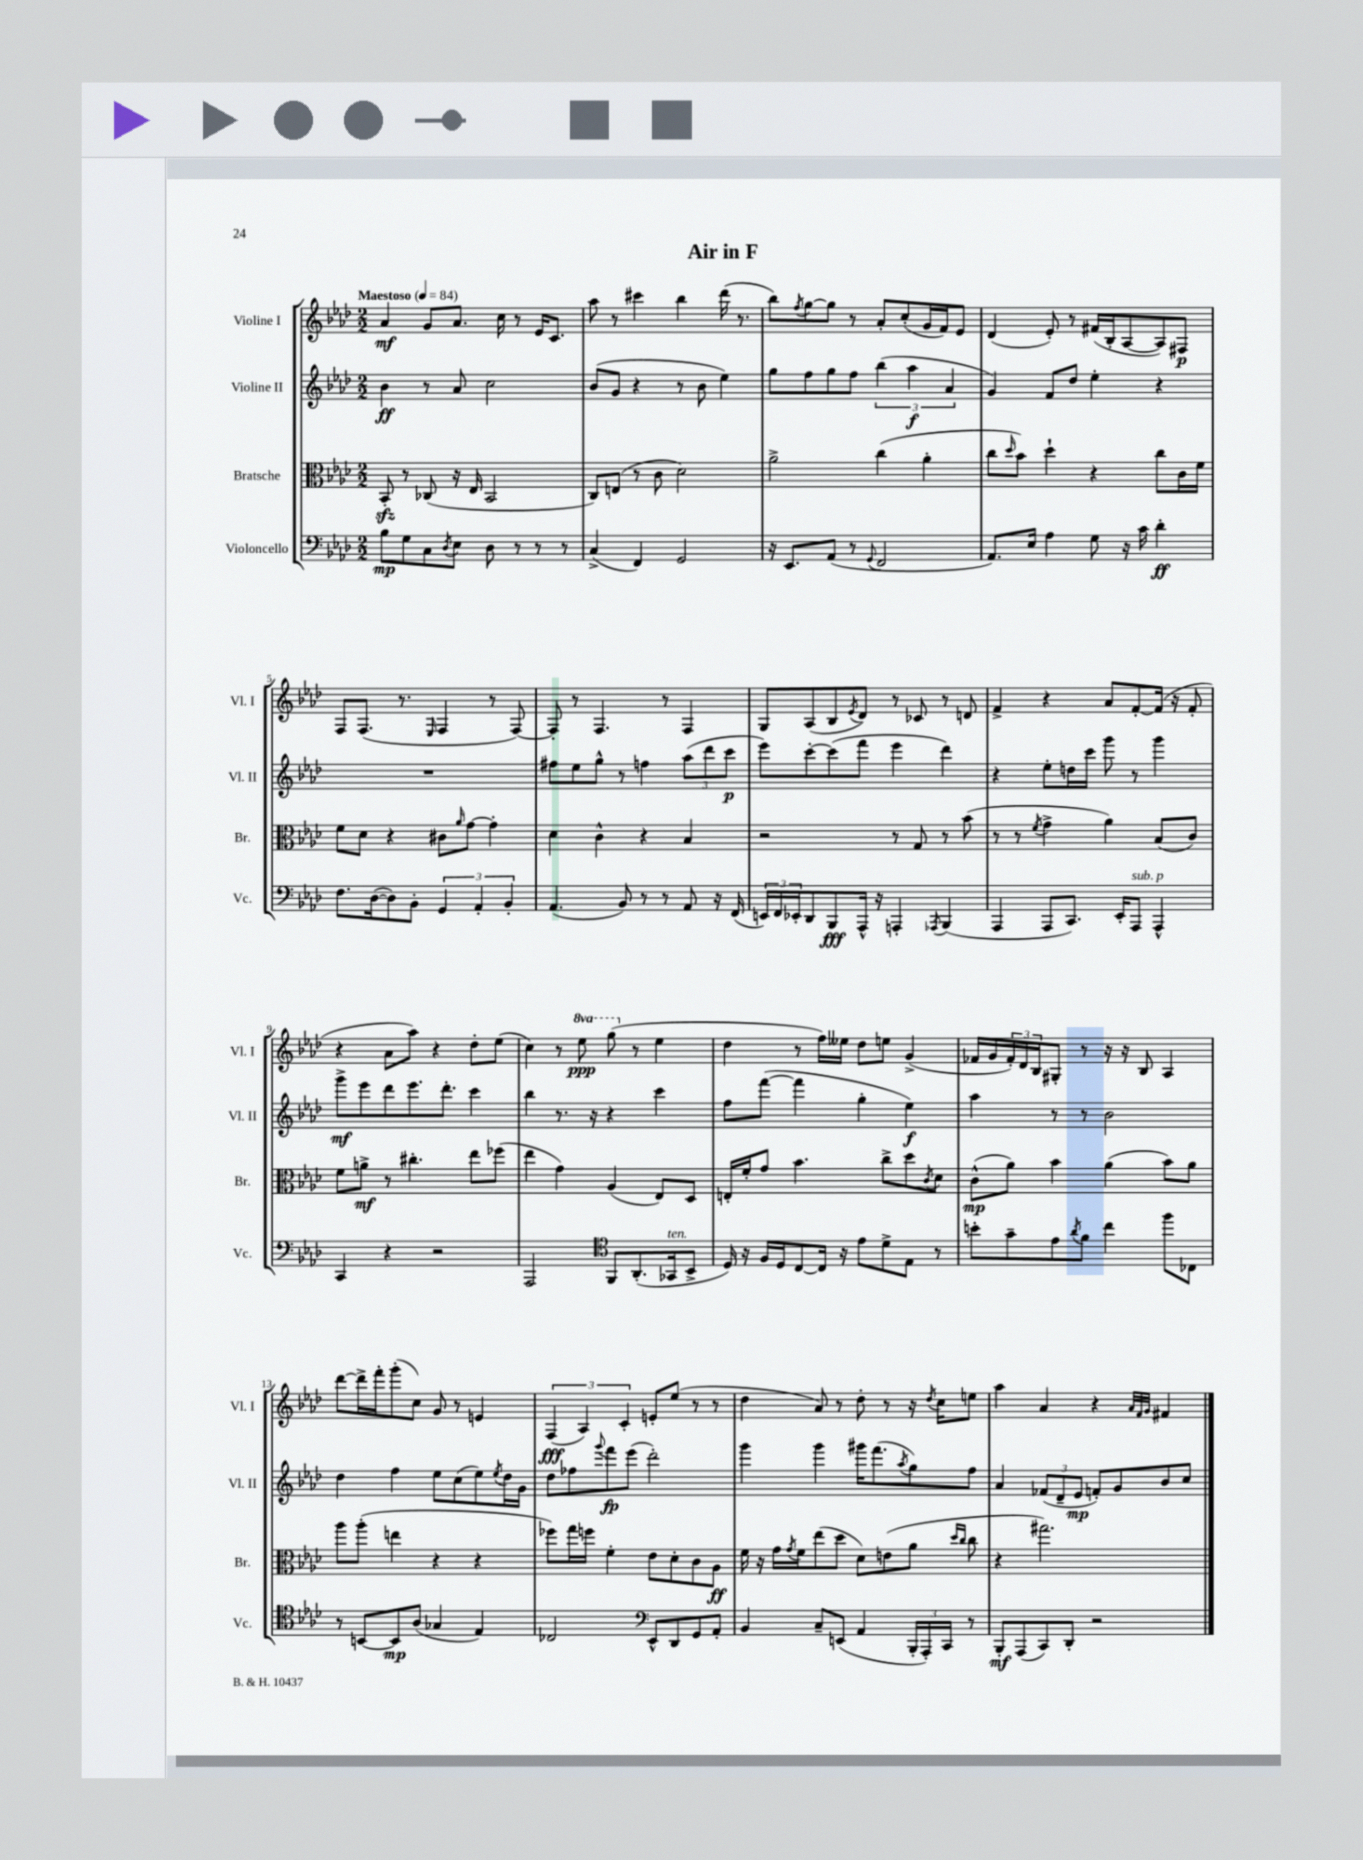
\header { title = "Air in F" }
<<
\new StaffGroup <<
\new Staff = "s0" \with { instrumentName = "Violine I" shortInstrumentName = "Vl. I" } {
    \clef treble \key aes \major \numericTimeSignature \time 2/2 \set Staff.ottavationMarkups = #ottavation-simple-ordinals \tempo "Maestoso" 4 = 84
    aes'4\mf g'8 aes'8. c''16 r8 ees'16 c'8. |
    aes''8 r8 cis'''4 bes''4 des'''16( r8. |
    bes''8) \acciaccatura { f''8 } g''8~ g''8 r8 aes'8-. c''8-.( g'16 f'16) ees'8 |
    des'4( ees'8-.) r8 fis'16( bes16-. aes8~ aes8) fis8\p |
    f8 f8.( r8. \grace { ees16 } f4 r8 f8~) |
    f8-. r8 f4. r8 f4 |
    g8 aes8( bes8 \acciaccatura { ees'8 } des'8) r8 ces'8 r8 d'8 |
    f'4-> r4 aes'8 f'8~-. f'16( r16 f'8-. |
    r4 aes'8 aes''8) r4 des''8-. ees''8( |
    c''4) r8 \ottava #1 ees'''8\ppp g'''8( \ottava #0 r8 ees''4 |
    des''4 r8 f''16) eeses''16 des''8 e''8 g'4->( |
    fes'16 g'16 \tuplet 3/2 { fes'16-.) des'16 bes16 } gis8-. r8 r16 r16 bes8 aes4 |
    des'''8~ des'''16-> f'''16-. g'''8-.( c''8) g'8 r8 e'4 |
    \tuplet 3/2 { f4\fff( aes4) c'4-. } e'8-. ees''8( r8 r8 |
    des''4 aes'8) r8 des''8-. r8 r16 \acciaccatura { des''8 } c''16 e''8 |
    aes''4 aes'4 r4 \grace { aes'32 f'32 g'32 } fis'4 \bar "|." |
}
\new Staff = "s1" \with { instrumentName = "Violine II" shortInstrumentName = "Vl. II" } {
    \clef treble \key aes \major \numericTimeSignature \time 2/2
    bes'4\ff r8 aes'8 c''2 |
    bes'8( g'8 r4 r8 bes'8 ees''4) |
    g''8 f''8 g''8 f''8 \tuplet 3/2 { bes''4( aes''4\f aes'4 } |
    g'4) f'8 des''8 ees''4-. r4 |
    R1 |
    fis''8 ees''8 g''8-^ r8 f''4 \tuplet 3/2 { aes''8( des'''8 c'''8\p } |
    ees'''8) c'''8~-. c'''8( f'''8 ees'''4 des'''4) |
    r4 ees''8-. d''16 c'''16 g'''8 r8 g'''4 |
    g'''8->\mf ees'''8 des'''8 ees'''8. des'''8.-. c'''4 |
    bes''4 r8. r16 r4 c'''4 |
    f''8 f'''8~( f'''4 g''4-. ees''4\f) |
    aes''4 r8 r8 bes'2 |
    des''4 f''4 ees''8 c''8( ees''8) \acciaccatura { ees''8 } des''16 g'16 |
    des''8 fes''8 \appoggiatura { g'''8 } f'''8\fp ees'''8( des'''2-.) |
    g'''4 g'''4 gis'''16 f'''8.( \acciaccatura { aes''8 } g''8) f''8 |
    aes'4 \tuplet 3/2 { fes'8( des'8-- ees'8\mp } f'8-.) g'8 bes'8 c''8 \bar "|." |
}
\new Staff = "s2" \with { instrumentName = "Bratsche" shortInstrumentName = "Br." } {
    \clef alto \key aes \major \numericTimeSignature \time 2/2
    bes,8-.\sfz r8 ces8( r16 ees16 bes,2 |
    c8) e8( r8 c'8 des'2) |
    aes'2-> c''4( aes'4-. |
    c''8 \grace { des''16 } bes'8) des''4-! r4 c''8 c'16 f'16 |
    f'8 des'8 r4 cis'8 \grace { aes'16 } g'8~ g'4-. |
    des'4 c'4-^ r4 bes4 |
    r2 r8 g8 r8 bes'8( |
    r8 r8 \acciaccatura { f'8 } g'4-> aes'4) bes8( c'8) |
    f'8 a'8->\mf r8 cis''4.-. ees''8 fes''8( |
    ees''4 g'4) aes4( ees8) des8 |
    e16-. f'16-. g'8 bes'4. c''8-> des''8 \acciaccatura { c'8 } des'8 |
    c'8-^\mp( aes'8) bes'4 aes'4( bes'8) aes'8 |
    aes''8 aes''8-.( e''4 r4 r4 |
    fes''8) g''16 f''16 f'4-. ees'8 des'8-. c'8 aes8\ff |
    f'16 r16 g'16 \acciaccatura { g'8 } f'16 ees''8( des''8 des'8) e'8( aes'8 \grace { des''16 c''16 } c''8 |
    r4 gis''2.) \bar "|." |
}
\new Staff = "s3" \with { instrumentName = "Violoncello" shortInstrumentName = "Vc." } {
    \clef bass \key aes \major \numericTimeSignature \time 2/2
    bes8\mp g8 c8 \acciaccatura { des8 } ees8 des8 r8 r8 r8 |
    c4->( f,4) g,2 |
    r16 ees,8. aes,8( r8 \appoggiatura { g,8 } f,2 |
    aes,8.) ees16 aes4 g8 r16 c'16 des'4-.\ff |
    f8. des16~( des8) bes,8-. \tuplet 3/2 { g,4 aes,4-. bes,4-. } |
    aes,4.( bes,8) r8 r8 aes,8 r16 f,16( |
    \tuplet 3/2 { e,16) f,16 ees,16-. } des,8 bes,,8\fff aes,,16-^ r16 a,,4-. \acciaccatura { aes,,8 } bes,,4( |
    aes,,4 aes,,8 c,8.) ees,16-. aes,,8^\markup { \italic "sub. p" } aes,,4-^ |
    c,4 r4 r2 |
    aes,,2 \clef tenor f,8 aes,8.-.( ges,16^\markup { \italic "ten." } bes,8-> |
    des16) r16 f16 des16 c8~ c16 r16 ees'8 des'8-> ees8 r8 |
    b'8-. g'8-- ees'8 \acciaccatura { aes'8 } f'8 c''4 f''8 ces8 |
    r8 b,8~ b,8\mp aes8( ges4 ees4) |
    ces2 \clef bass ees,8-^ des,8 g,8 aes,8-. |
    bes,4 c8-- e,8( aes,4 \tuplet 3/2 { bes,,16-. aes,,16-.) c,16 } r8 |
    bes,,8-.\mf aes,,8( c,8) des,8-. r2 \bar "|." |
}
>>
>>
